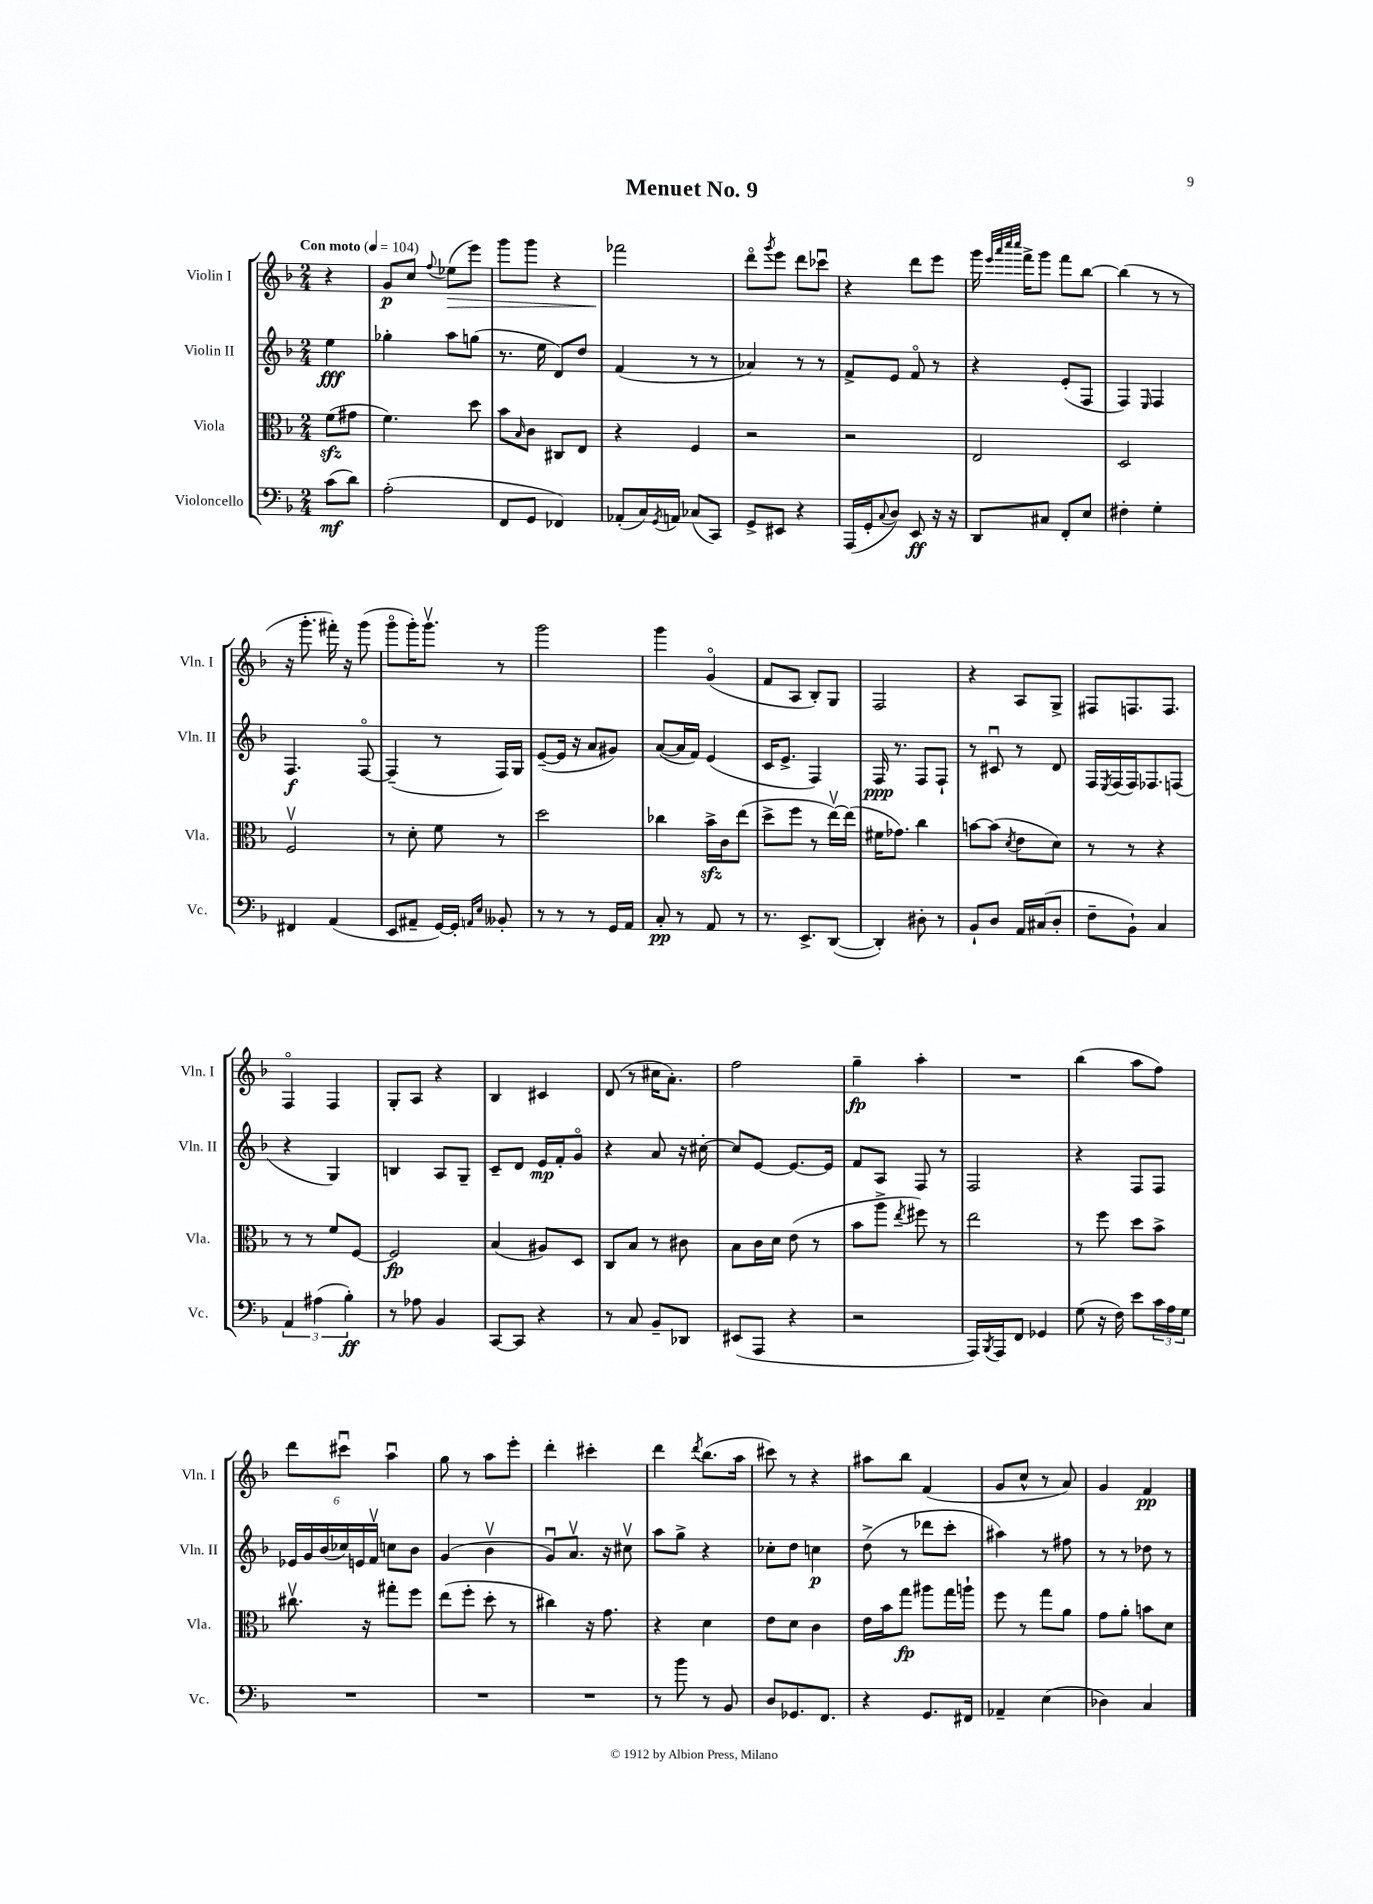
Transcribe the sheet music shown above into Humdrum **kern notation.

**kern	**kern	**kern	**kern
*staff4	*staff3	*staff2	*staff1
*clefF4	*clefC3	*clefG2	*clefG2
*k[b-]	*k[b-]	*k[b-]	*k[b-]
*M2/4	*M2/4	*M2/4	*M2/4
*MM104	*MM104	*MM104	*MM104
(8c\L	(8f\L	4ee\	4r
8d\J)	8g#\J	.	.
=	=	=	=
(2A'\	4.f\)	4gg-'\	8g/L
.	.	.	8cc/J
.	.	.	8qqff/
.	.	8aa\L	(8ee-\L
.	8dd\	(8gg\J	8eee\J)
=	=	=	=
8FF/L	8b-\L	8.r	8ggg\L
.	16qqB-/	.	.
8GG/J	8c\J	.	8ggg\J
.	.	16ee\	.
4FF-/)	8C#/L	8d/L)	4r
.	8E/J	8dd/J	.
=	=	=	=
(8AA-'/L	4r	(4f/	2fff-\
16C/L)	.	.	.
8qGG/	.	.	.
16AA/JJ	.	.	.
(8C-/L	4F/	8r	.
8CC/J)	.	8r	.
=	=	=	=
8GG^/L	2r	4a-/)	8dddo\L
.	.	.	8qggg/
8EE#/J	.	.	8eee\J
4r	.	8r	8ddd\L
.	.	8r	8ccc-u\J
=	=	=	=
(16AAA/LL	2r	8f^/L	4r
16GG'/J	.	.	.
8qqC/	.	.	.
8D/J)	.	8e/J	.
8EE/	.	8fo/	8ddd\L
16r	.	8r	8eee\J
16r	.	.	.
=	=	=	=
8DD/L	2E/	4r	16ggg\
.	.	.	32qqeee/LLL
.	.	.	32qqaaa/
.	.	.	32qqcccc/
.	.	.	32qqcccc/JJJ
.	.	.	16fff^\LK
8C#/J	.	.	8ggg\J
8FF'/L	.	(8e'/L	8fff\L
8E/J	.	8F/J	[8bb-\J
=	=	=	=
4F#'\	2D/	4F/)	(4bb-\]
.	.	16qqE/	.
4G'\	.	4F/	8r
.	.	.	8r
=	=	=	=
4FF#/	2Fv/	4.F/	16r
.	.	.	8.ggg'\
(4AA/	.	.	16fff#'\)
.	.	.	16r
.	.	[8Fo/	(8ggg\
=	=	=	=
8EE/L	8r	(4F~/]	8gggo\L
8AA#~/J	8d'\	.	16ggg'\K)
.	.	.	8.gggv\J
[16GG/LL)	8f\	8r	.
16GG'/]JJ	.	.	.
16qqAA/LL	.	.	.
16qqE/JJ	.	.	.
8BB--'/	8r	16F/LL)	8r
.	.	16G/JJ	.
=	=	=	=
8r	2dd\	([8e~/L	2ggg\
8r	.	16e/]Jk	.
.	.	16r	.
8r	.	8a/L	.
16GG/LL	.	8g#/J)	.
16AA/JJ	.	.	.
=	=	=	=
8C'/	4cc-\	([8a/L	4ggg\
8r	.	16a/]L	.
.	.	16f/JJ)	.
8AA/	16b-^\LL	(4e/	(4go/
.	16c\J	.	.
8r	(8ee\J	.	.
=	=	=	=
8.r	8dd^\L	16c/LK	8f/L
.	.	8.e^/J	.
.	8ff\J	.	8A/J
8.EE^/L	.	.	.
.	8r	4F/)	8B-'/L)
([8DD/J	[16eev\LL)	.	8G/J
.	(16ee\]JJ	.	.
=	=	=	=
4DD'/])	16f#\LK	16F/	2F/
.	8.g-\J)	8.r	.
8D#'\	4cc\	8F/L	.
8r	.	8F`/J	.
=	=	=	=
8BB-`/L	[8b\L	8r	4r
8D/J	(8b\]J	8c#u/	.
.	8qd/	.	.
16AA/LL	8e\L	8r	8A/L
(16C#/J	.	.	.
8D'/J	8d\J)	8d/	8G^/J
=	=	=	=
8F~\L	8r	16F/LL	8F#/L
.	.	8qE/	.
.	.	(16F/	.
8BB-`\J)	8r	16F/J)	8.F/
.	.	8.F-/	.
4C/	4r	.	.
.	.	.	8.F/J
.	.	(8F/J	.
=	=	=	=
6AA/	8r	4r	4Fo/
.	8r	.	.
(6A#\	.	.	.
.	8f/L	4G/)	4F/
6B-'\)	.	.	.
.	[8F/J	.	.
=	=	=	=
8r	2F/]	4B/	8G'/L
8A-\	.	.	8A/J
4BB-/	.	8A/L	4r
.	.	8G~/J	.
=	=	=	=
[8CC/L	(4B-/	8c~/L	4B-/
8CC/]J	.	8d/J	.
4r	8A#/L)	16e/LL	4c#/
.	.	16f'/J	.
.	8D/J	8go/J	.
=	=	=	=
8r	8C/L	4r	(8d/
8C/	8B-/J	.	8r
8BB-~/L	8r	8a/	16cc#\LK
.	.	.	8.a'\J)
8DD-/J	8c#\	16r	.
.	.	[16cc#'\	.
=	=	=	=
(8EE#/L	8B-\L	8cc#/]L	2ff\
8AAA/J	16c\L	[8e/J	.
.	16d\JJ	.	.
4r	(8e\	8.e/_L	.
.	8r	.	.
.	.	16e/]Jk	.
=	=	=	=
2r	8b-\L	8f/L	4gg~\
.	8aa^\J	8A/J	.
.	8qee/	.	.
.	8ff#\)	8F/	4aa'\
.	8r	8r	.
=	=	=	=
16AAA/LL)	2ee\	2F/	2r
8qBBB-/	.	.	.
16AAA/J	.	.	.
8FF/J	.	.	.
4GG-/	.	.	.
=	=	=	=
(8G\	8r	4r	(4bb-\
16r	8ff\	.	.
16F\)	.	.	.
8e\L	8dd\L	8F/L	8aa\L
24c\L	8b-^\J	8F/J	8ff\J)
24A\	.	.	.
24G\JJ	.	.	.
=	=	=	=
2r	8.cc#v\	24e-/LL	8ddd\L
.	.	24g/	.
.	.	(24b-/	.
.	.	24cc-/)	8ccc#u\J
.	.	24e/	.
.	16r	.	.
.	.	24fv/JJ	.
.	8gg#'\L	8cc\L	4aau\
.	8ff\J	8b-\J	.
=	=	=	=
2r	(8ee\L	(4g/	8gg\
.	8ff'\J	.	8r
.	8dd'\	4b-v\	8aa\L
.	8r	.	8eee'\J
=	=	=	=
2r	4cc#\)	8gu/L)	4ddd'\
.	.	8.av/J	.
.	16r	.	4ccc#'\
.	8.g\	16r	.
.	.	8cc#v\	.
=	=	=	=
8r	4r	8aa\L	4ddd\
8b-\	.	8gg^\J	.
.	.	.	8qddd/
8r	4d\	4r	(8.bb-\L
8BB-/	.	.	.
.	.	.	16aa\Jk
=	=	=	=
8D/L	8e\L	8cc-'\L	8ccc#\)
8.GG-/	8d\J	8dd\J	8r
.	4c\	4cc\	4r
8.FF/J	.	.	.
=	=	=	=
4r	16e\LL	(8dd^\	8aa#\L
.	16b-\J	.	.
.	8gg\J	8r	8bb-\J
8.GG/L	8aa#\L	8ddd-\L	(4f/
.	16gg\L	8ccc'\J	.
16FF#/Jk	16aa`\JJ	.	.
=	=	=	=
4AA-~/	8ff\	4aa#\)	8g/L
.	8r	.	8cc^^/J
(4E\	8gg\L	8r	8r
.	8a\J	8ff#\	8a/)
=	=	=	=
4D-\)	8g\L	8r	4g/
.	8a'\J	8r	.
4C/	8b\L	8dd-\	4f/
.	8d\J	8r	.
==	==	==	==
*-	*-	*-	*-
